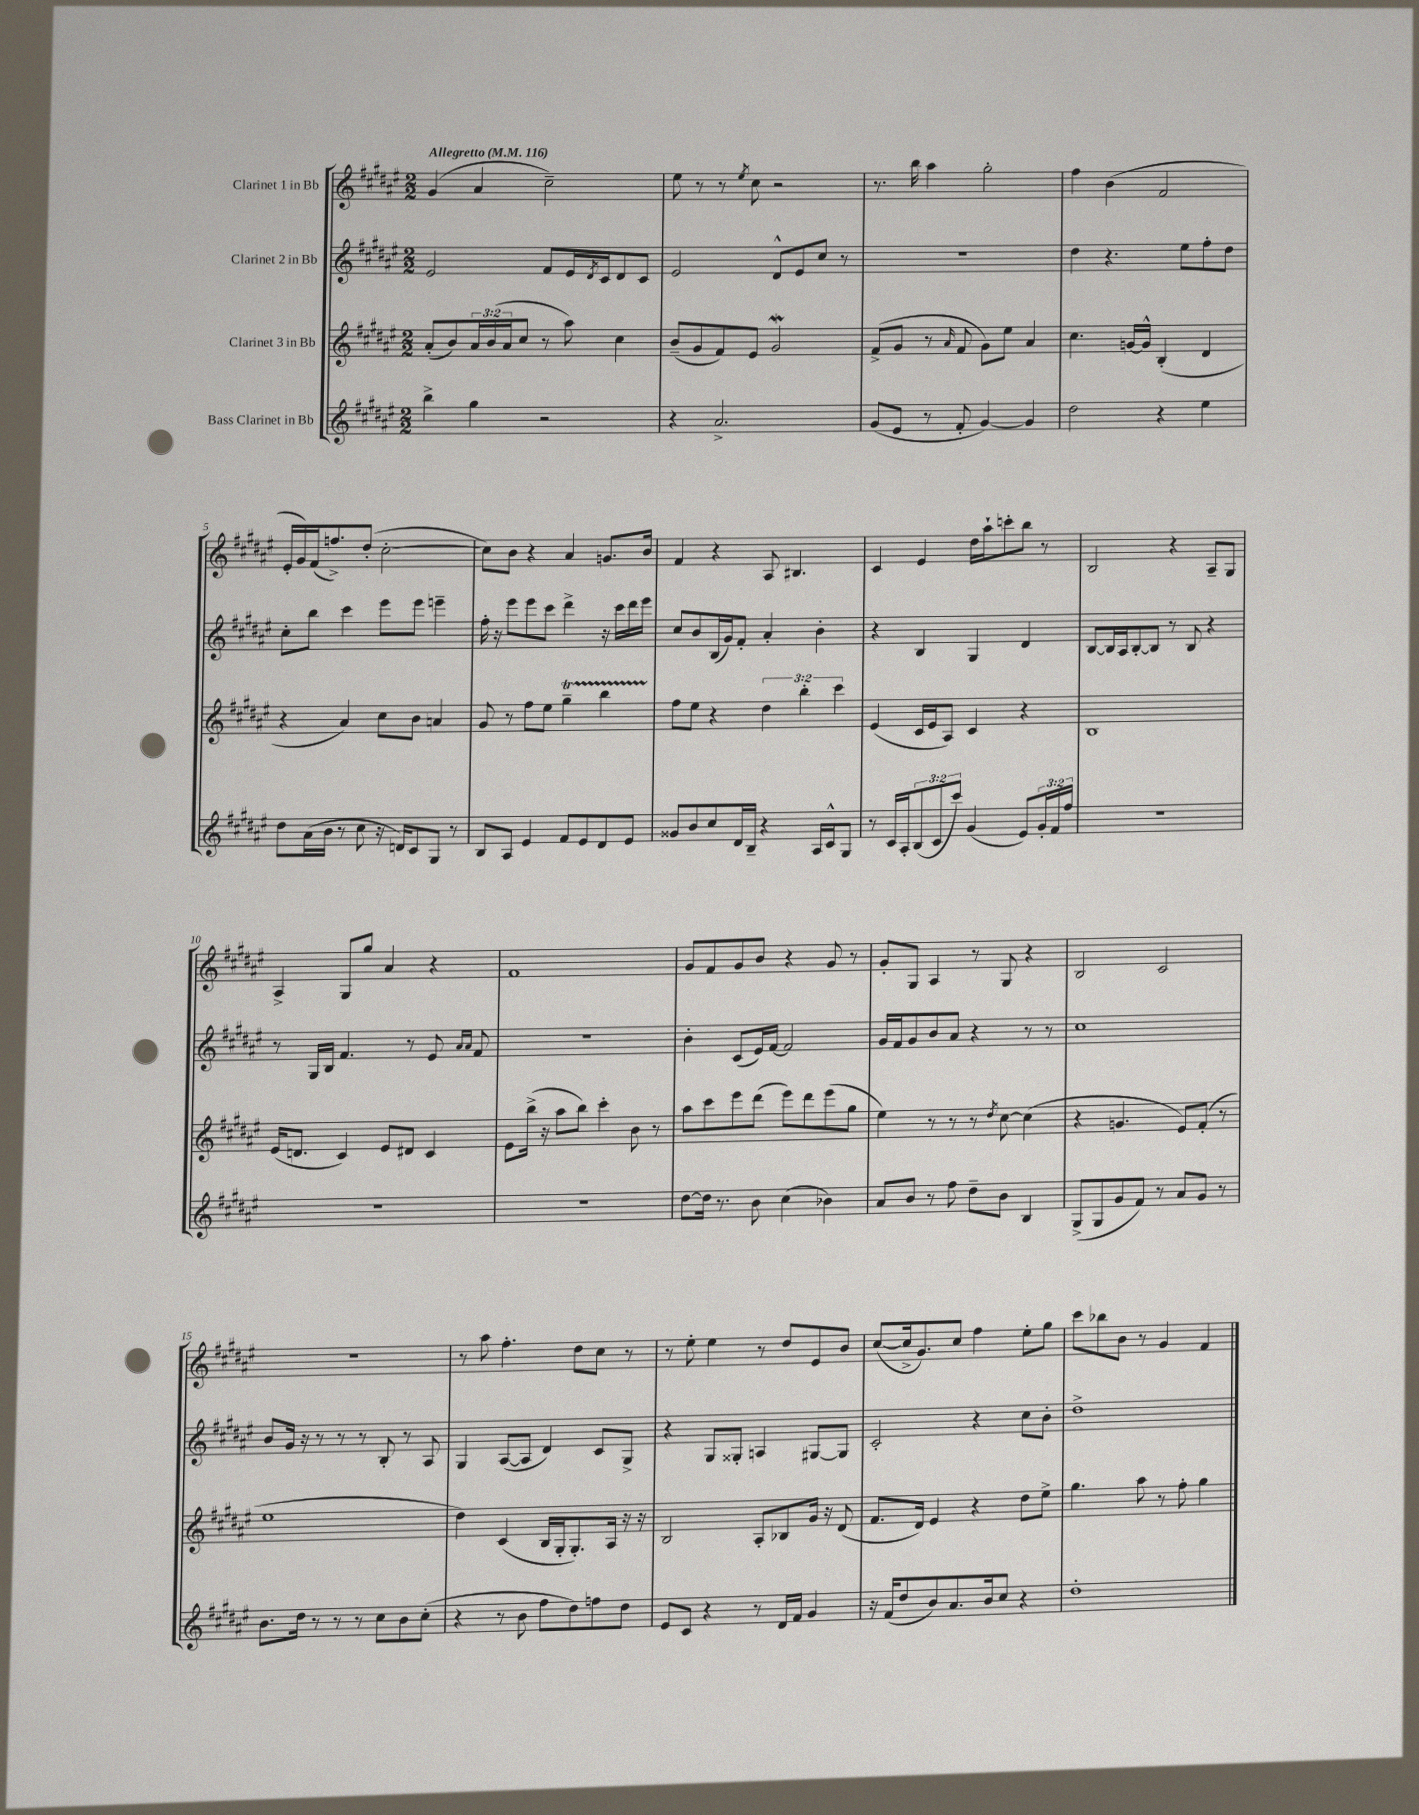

**kern	**kern	**kern	**kern
*part4	*part3	*part2	*part1
*staff4	*staff3	*staff2	*staff1
*I"Bass Clarinet in Bb	*I"Clarinet 3 in Bb	*I"Clarinet 2 in Bb	*I"Clarinet 1 in Bb
*clefG2	*clefG2	*clefG2	*clefG2
*k[f#c#g#d#a#e#]	*k[f#c#g#d#a#e#]	*k[f#c#g#d#a#e#]	*k[f#c#g#d#a#e#]
*M2/2	*M2/2	*M2/2	*M2/2
*MM116	*MM116	*MM116	*MM116
=1	=1	=1	=1
!	!	!	!LO:TX:a:B:t=Allegretto
4bb^\	(8a#'/L	2e#/	(4g#/
.	8b/)	.	.
4gg#\	24a#/L	.	4a#/
.	(24b/	.	.
.	24a#/J	.	.
.	8cc#/J	.	.
2r	8r	8f#/L	2cc#~\)
.	8aa#\)	16e#/L	.
.	.	8qd#/	.
.	.	16c#/J	.
.	4cc#\	8d#/	.
.	.	8c#/J	.
=2	=2	=2	=2
4r	(8b~/L	2e#/	8ee#\
.	8g#/	.	8r
2.a#^/	8f#/)	.	8r
.	.	.	8qee#/
.	8e#/J	.	8cc#\
.	2g#W/	8d#^^/L	2r
.	.	8e#/	.
.	.	8cc#/J	.
.	.	8r	.
=3	=3	=3	=3
(8g#/L	(8f#^/L	1r	8.r
8e#/J	8g#/J	.	.
.	.	.	16bb\
8r	8r	.	4aa#\
.	16qqa#/	.	.
8f#'/	8f#/	.	.
[4g#/)	8g#\L)	.	2gg#'\
.	8ee#\J	.	.
4g#/]	4a#/	.	.
=4	=4	=4	=4
2dd#\	4.cc#\	4dd#\	4ff#\
.	.	4.r	(4b\
.	[16gn/LL	.	.
.	16g^^/JJ]	.	.
4r	(4B'/	.	2f#/
.	.	8ee#\L	.
4ee#\	4d#/	8ff#'\	.
.	.	8dd#\J	.
!!LO:LB:g=z
=5	=5	=5	=5
8dd#\L	4r	8cc#'\L	16e#'/LL
.	.	.	16g#/)
(16a#\L	.	8bb\J	(16f#/J
16b\JJ	.	.	8.ffn^/)
8r	4a#/)	4ccc#\	.
8cc#\	.	.	(8dd#'/J
16r	8cc#\L	8eee#\L	[2cc#'\
16dn/KL)	.	.	.
8c#/	8b\J	8eee#\J	.
8G#/J	4an/	4eeen~\	.
8r	.	.	.
=6	=6	=6	=6
8B/L	8g#/	16ff#'\	8cc#\L])
.	.	16r	.
8A#/J	8r	8eee#\L	8b\J
4e#/	8ff#\L	8eee#\	4r
.	8ee#\J	8ccc#\J	.
8f#/L	4gg#T~\	4ddd#^\	4a#/
8e#/	.	.	.
8d#/	4bbTTT\	16r	8.gn/L
.	.	16ccc#\LL	.
8e#/J	.	16ddd#\	.
.	.	16eee#\JJ	16b/Jk
=7	=7	=7	=7
8g##X/L	8ff#\L	8cc#/L	4f#/
8b/	8ee#\J	8b/	.
8cc#/	4r	(16B/L	4r
.	.	16g#/J)	.
16d#/L	.	8f#'/J	.
16B~/JJ	.	.	.
4r	6dd#\	4a#'/	8A#/
.	.	.	4.B#X/
.	6bb'\	.	.
16A#/LL	.	4b'\	.
16c#^^/J	.	.	.
.	6ccc#\	.	.
8G#/J	.	.	.
=8	=8	=8	=8
8r	(4e#/	4r	4c#/
16c#/LL	.	.	.
16A#'/J	.	.	.
(12B/	16c#/LL	4B/	4e#/
.	16e#/J	.	.
12c#/	.	.	.
.	8A#/J)	.	.
12ccc#/J)	.	.	.
(4g#/	4c#/	4G#/	16dd#\LL
.	.	.	16aa#`\J
.	.	.	8cccn'\
8e#/L)	4r	4d#/	8bb\J
24g#'/L	.	.	8r
24f#/	.	.	.
24ff#/JJ	.	.	.
=9	=9	=9	=9
1r	1B	[8B/L	2B/
.	.	16B/L]	.
.	.	16A#/J	.
.	.	[8B'/	.
.	.	8B/J]	.
.	.	8r	4r
.	.	8B/	.
.	.	4r	8A#~/L
.	.	.	8G#/J
!!LO:LB:g=z
=10	=10	=10	=10
1r	(16e#/KL	8r	4A#^/
.	8.dn/J	.	.
.	.	16G#/LL	.
.	.	16B/JJ	.
.	4c#/)	4.f#/	8G#/L
.	.	.	8gg#/J
.	8e#/L	.	4a#/
.	8d#X/J	8r	.
.	4c#/	8e#/	4r
.	.	16qqa#/LL	.
.	.	16qqa#/JJ	.
.	.	8f#/	.
=11	=11	=11	=11
1r	8e#\L	1r	1f#
.	(16bb^\Jk	.	.
.	16r	.	.
.	8aa#\L	.	.
.	8bb\J)	.	.
.	4ccc#'\	.	.
.	8b\	.	.
.	8r	.	.
=12	=12	=12	=12
[8dd#\L	8aa#\L	4b'\	8g#/L
16dd#\Jk]	8ccc#\	.	8f#/
8.r	.	.	.
.	8eee#\	(8c#/L	8g#/
8b\	(8ddd#\J	16e#/L)	8b/J
.	.	[16f#/JJ	.
(4cc#\	8eee#\L)	2f#/]	4r
.	8ddd#\	.	.
4b-X\)	(8eee#\	.	8g#/
.	8gg#\J	.	8r
=13	=13	=13	=13
8a#/L	4ee#\)	16g#/LL	8g#'/L
.	.	16f#/J	.
8b/J	.	8g#/	8G#/J
8r	8r	8b/	4A#/
8ff#\	8r	8a#/J	.
8dd#~\L	8r	4r	8r
.	8qdd#/	.	.
8b\J	[8cc#\	.	8G#/
4B/	(4cc#\]	8r	4r
.	.	8r	.
=14	=14	=14	=14
(8G#^/L	4r	1cc#	2B/
8G#/	.	.	.
8g#/	4.gn/	.	.
8f#/J)	.	.	.
8r	.	.	2c#/
8a#/L	8e#/L)	.	.
8g#/J	(8f#'/J	.	.
8r	8r	.	.
!!LO:LB:g=z
=15	=15	=15	=15
8.b\L	1ee#	8b/L	1r
.	.	16g#/Jk	.
16dd#\Jk	.	16r	.
8r	.	8r	.
8r	.	8r	.
8r	.	8r	.
8cc#\L	.	8B'/	.
8b\	.	8r	.
(8cc#'\J	.	8A#/	.
=16	=16	=16	=16
4r	4dd#\)	4G#/	8r
.	.	.	8aa#\
8r	(4c#/	([8A#/L	4.ff#'\
8b\	.	8A#/J]	.
8ff#\L	16B/LL	4d#/)	.
.	16G#'/J	.	.
8dd#\)	8.G#'/)	.	8dd#\L
8ffn\	.	8c#/L	8cc#\J
.	16A#/Jk	.	.
8dd#\J	16r	8G#^/J	8r
.	16r	.	.
=17	=17	=17	=17
8e#/L	2B/	4r	8r
8c#/J	.	.	8ee#'\
4r	.	8G#/L	4ee#\
.	.	8G##X'/J	.
8r	8A#'/L	4An/	8r
16d#/LL	8B-X/	.	8dd#/L
16f#/JJ	.	.	.
4g#/	16g#/Jk	[8G#X/L	8e#/
.	16r	.	.
.	(8d#/	8G#/J]	8b/J
=18	=18	=18	=18
16r	8.f#/L	2c#'/	([8cc#/L
(16f#/KL	.	.	.
8dd#/	.	.	16cc#^/k]
.	16d#/Jk)	.	8.g#/)
8b/)	4e#/	.	.
8.a#/	.	.	8cc#/J
.	4r	4r	4ff#\
16b/k	.	.	.
8cc#/J	.	.	.
4r	8dd#\L	8cc#\L	8ee#'\L
.	8ee#^\J	8b'\J	8gg#\J
=19	=19	=19	=19
1dd#'	4.gg#\	1dd#^	8ccc#\L
.	.	.	8bb-X\
.	.	.	8b\J
.	8aa#\	.	8r
.	8r	.	4g#/
.	8ff#'\	.	.
.	4gg#\	.	4f#/
==	==	==	==
*-	*-	*-	*-
